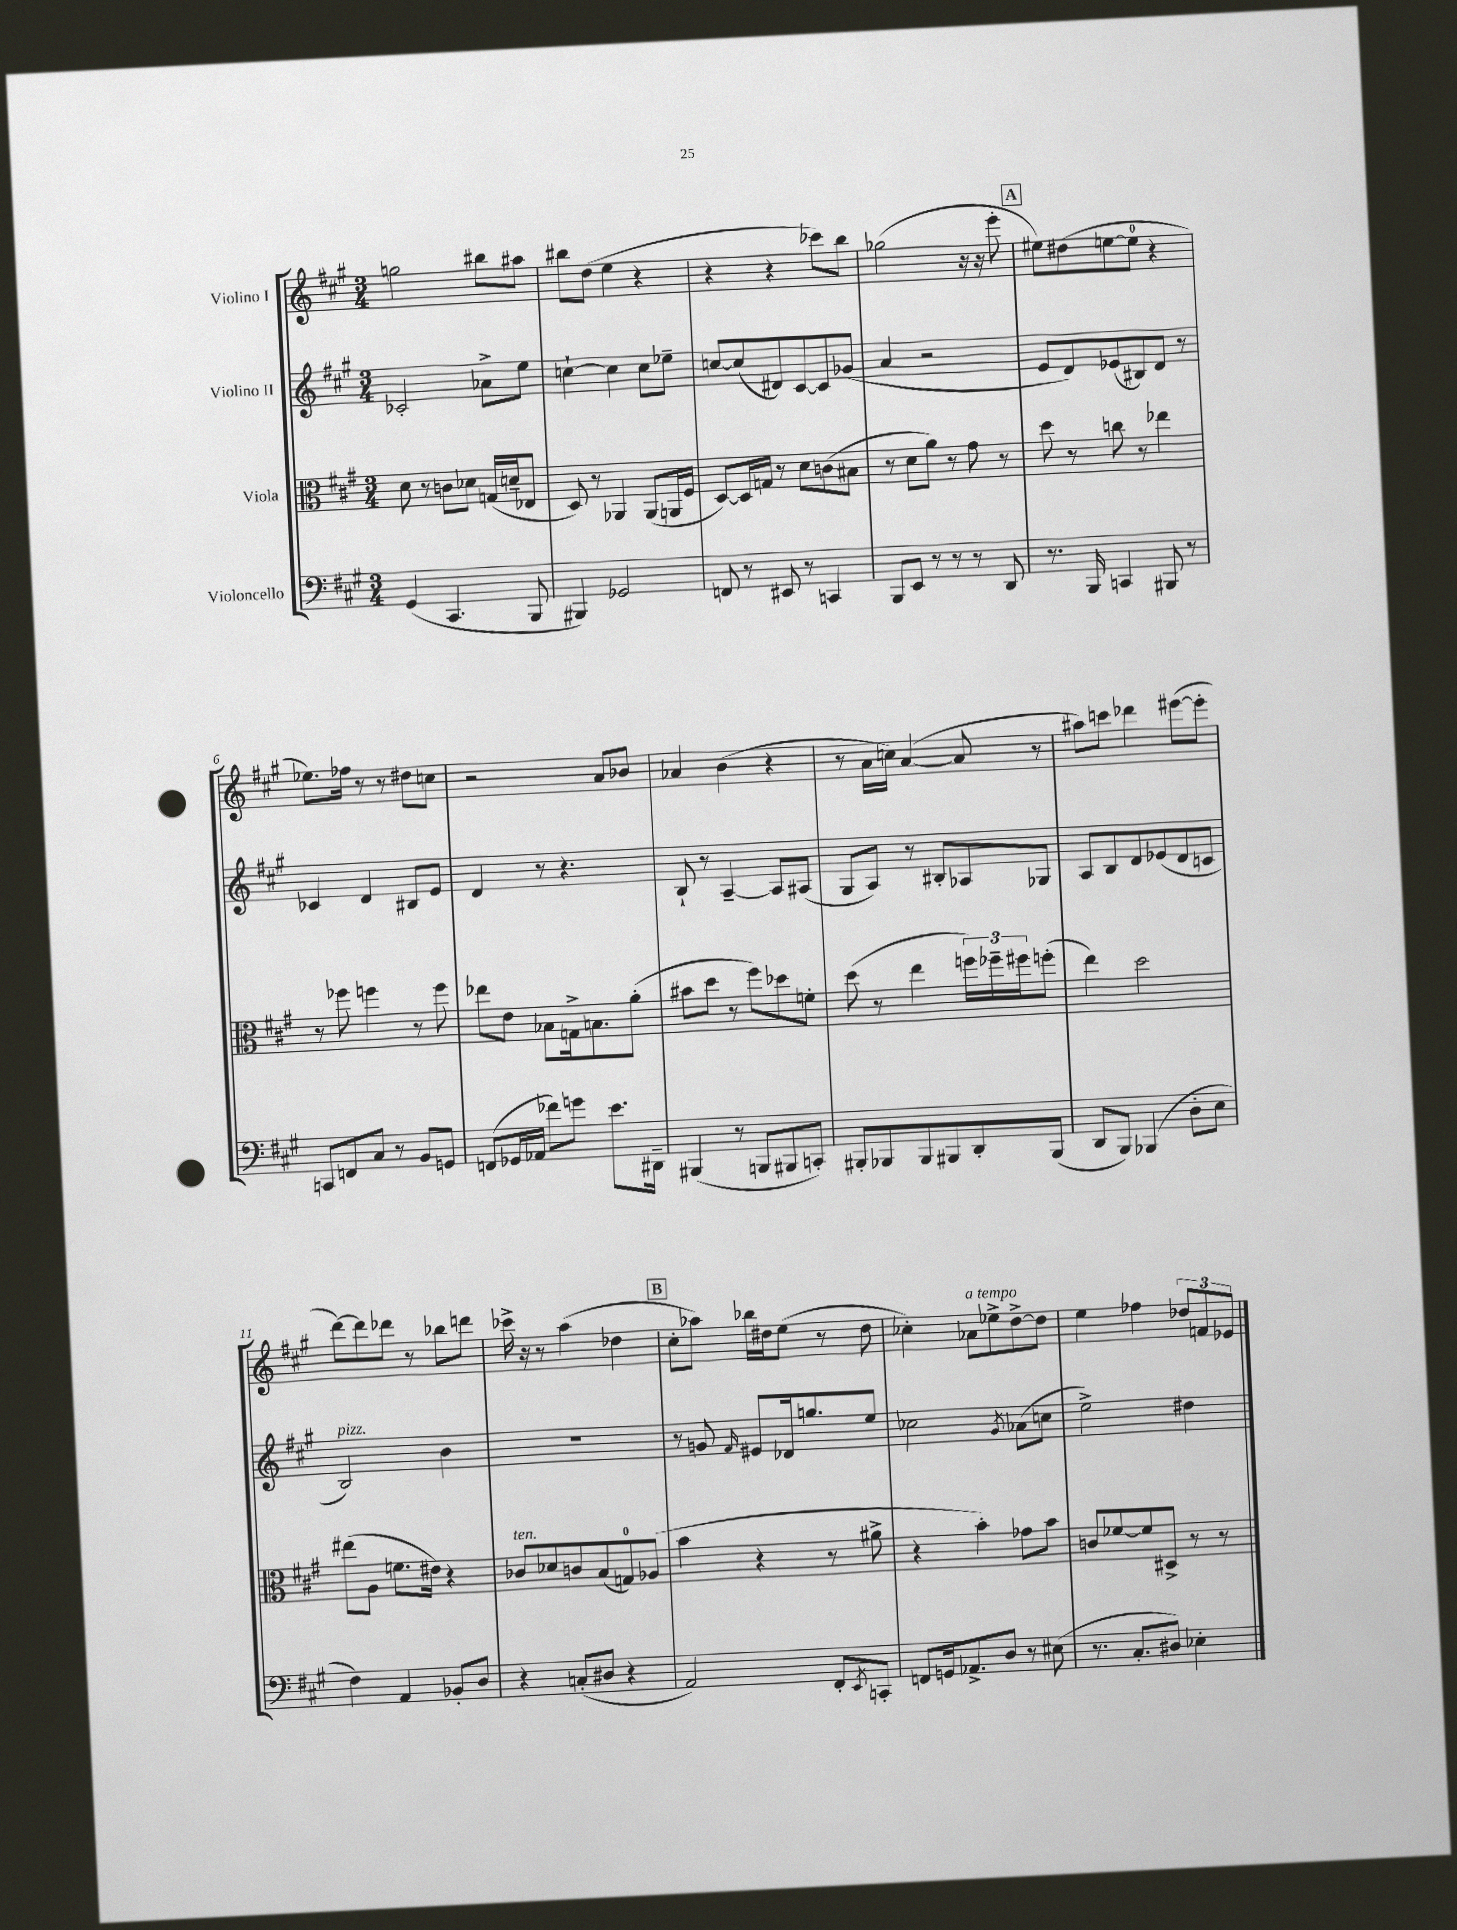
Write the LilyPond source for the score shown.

<<
\new StaffGroup <<
\new Staff = "s0" \with { instrumentName = "Violino I" } {
    \clef treble \key a \major \numericTimeSignature \time 3/4
    g''2 bis''8 ais''8 |
    bis''8 d''8( e''4 r4 |
    r4 r4 ces'''8) b''8 |
    ges''2( r16 r16 e'''8-. |
    \mark \markup { \box "A" } eis''8) dis''8( e''8~ e''8-0 r4 |
    ees''8.) fes''16 r8 r8 dis''8 c''8 |
    r2 a'8 bes'8 |
    aes'4 b'4( r4 |
    r8 a'16 c''16) a'4~( a'8 r8 |
    ais''8) c'''8 des'''4 eis'''8~( eis'''8-. |
    d'''8~) d'''8 des'''8 r8 bes''8 d'''8 |
    ces'''16-> r16 r8 a''4( des''4 |
    \mark \markup { \box "B" } cis''8-. aes''8) bes''16 dis''16 e''8( r8 dis''8 |
    ces''4-.) aes'8^\markup { \italic "a tempo" } ees''8-> d''8~-> d''8 |
    e''4 fes''4 \tuplet 3/2 { des''8 f'8 ees'8 } \bar "|." |
}
\new Staff = "s1" \with { instrumentName = "Violino II" } {
    \clef treble \key a \major \numericTimeSignature \time 3/4
    ces'2-. aes'8-> e''8 |
    c''4~-! c''4 c''8 ees''8-- |
    c''8~ c''8( dis'8) cis'8~ cis'8 ges'8( |
    a'4 r2 |
    \mark \markup { \box "A" } e'8 d'8) ees'8( bis8) d'8 r8 |
    ces'4 d'4 bis8 e'8 |
    d'4 r8 r4. |
    b8-! r8 a4~-- a8 ais8( |
    gis8 a8) r8 bis8-. aes8 ges8 |
    a8 b8 d'8 ees'8( d'8 c'8 |
    b2^\markup { \italic "pizz." }) b'4 |
    R2. |
    \mark \markup { \box "B" } r8 g'8 \grace { fis'16 } eis'8 des'16 g''8. e''8 |
    ces''2 \acciaccatura { gis'8 } aes'8( c''8 |
    e''2->) dis''4 \bar "|." |
}
\new Staff = "s2" \with { instrumentName = "Viola" } {
    \clef alto \key a \major \numericTimeSignature \time 3/4
    d'8 r8 c'8 des'8 g16( d'16-- ees8 |
    d8) r8 aes,4 aes,8( a,16 fis16 |
    d8~) d16 g16 r8 d'8 c'8( bis8 |
    r8 d'8 a'8) r8 gis'8 r8 |
    \mark \markup { \box "A" } d''8 r8 c''8 r8 ees''4 |
    r8 fes''8 f''4 r8 f''8 |
    ees''8 e'8 bes8 g16-> b8. a'8-.( |
    bis'8 d''8 r8 fis''8) des''8 f'8-. |
    d''8( r8 e''4 \tuplet 3/2 { f''16) fes''16-- fis''16 } f''8-.( |
    e''4) d''2 |
    eis''8( a8 f'8. eis'16) r4 |
    ces'8^\markup { \italic "ten." } des'8 c'8 b8( g8-0) aes8( |
    \mark \markup { \box "B" } b'4 r4 r8 ais'8-> |
    r4 b'4-.) ges'8 b'8 |
    c'8 fes'8~ fes'8 dis8-> r8 r8 \bar "|." |
}
\new Staff = "s3" \with { instrumentName = "Violoncello" } {
    \clef bass \key a \major \numericTimeSignature \time 3/4
    gis,4( cis,4. b,,8 |
    bis,,4) ges,2 |
    f,8 r8 eis,8 r8 c,4 |
    b,,8 e,8 r8 r8 r8 d,8 |
    \mark \markup { \box "A" } r8. b,,16 c,4 bis,,8 r8 |
    c,8 f,8 cis8 r8 b,8 g,8 |
    f,8( ges,16 aes,16 fes'8) g'8 e'8. dis,16-- |
    bis,,4( r8 b,,8 bis,,8 c,8-.) |
    bis,,8-. bes,,8 bes,,8 bis,,8 d,8-. bis,,8( |
    d,8 b,,8) bes,,4( d8-. e8 |
    fis4) a,4 bes,8-. d8 |
    r4 c8-.( dis8 r4 |
    \mark \markup { \box "B" } a,2) fis,8-. \acciaccatura { e,8 } c,8-. |
    f,8 g,16 aes,8.-> d8 r8 eis8( |
    r8. cis8.-. dis8) ees4-. \bar "|." |
}
>>
>>
